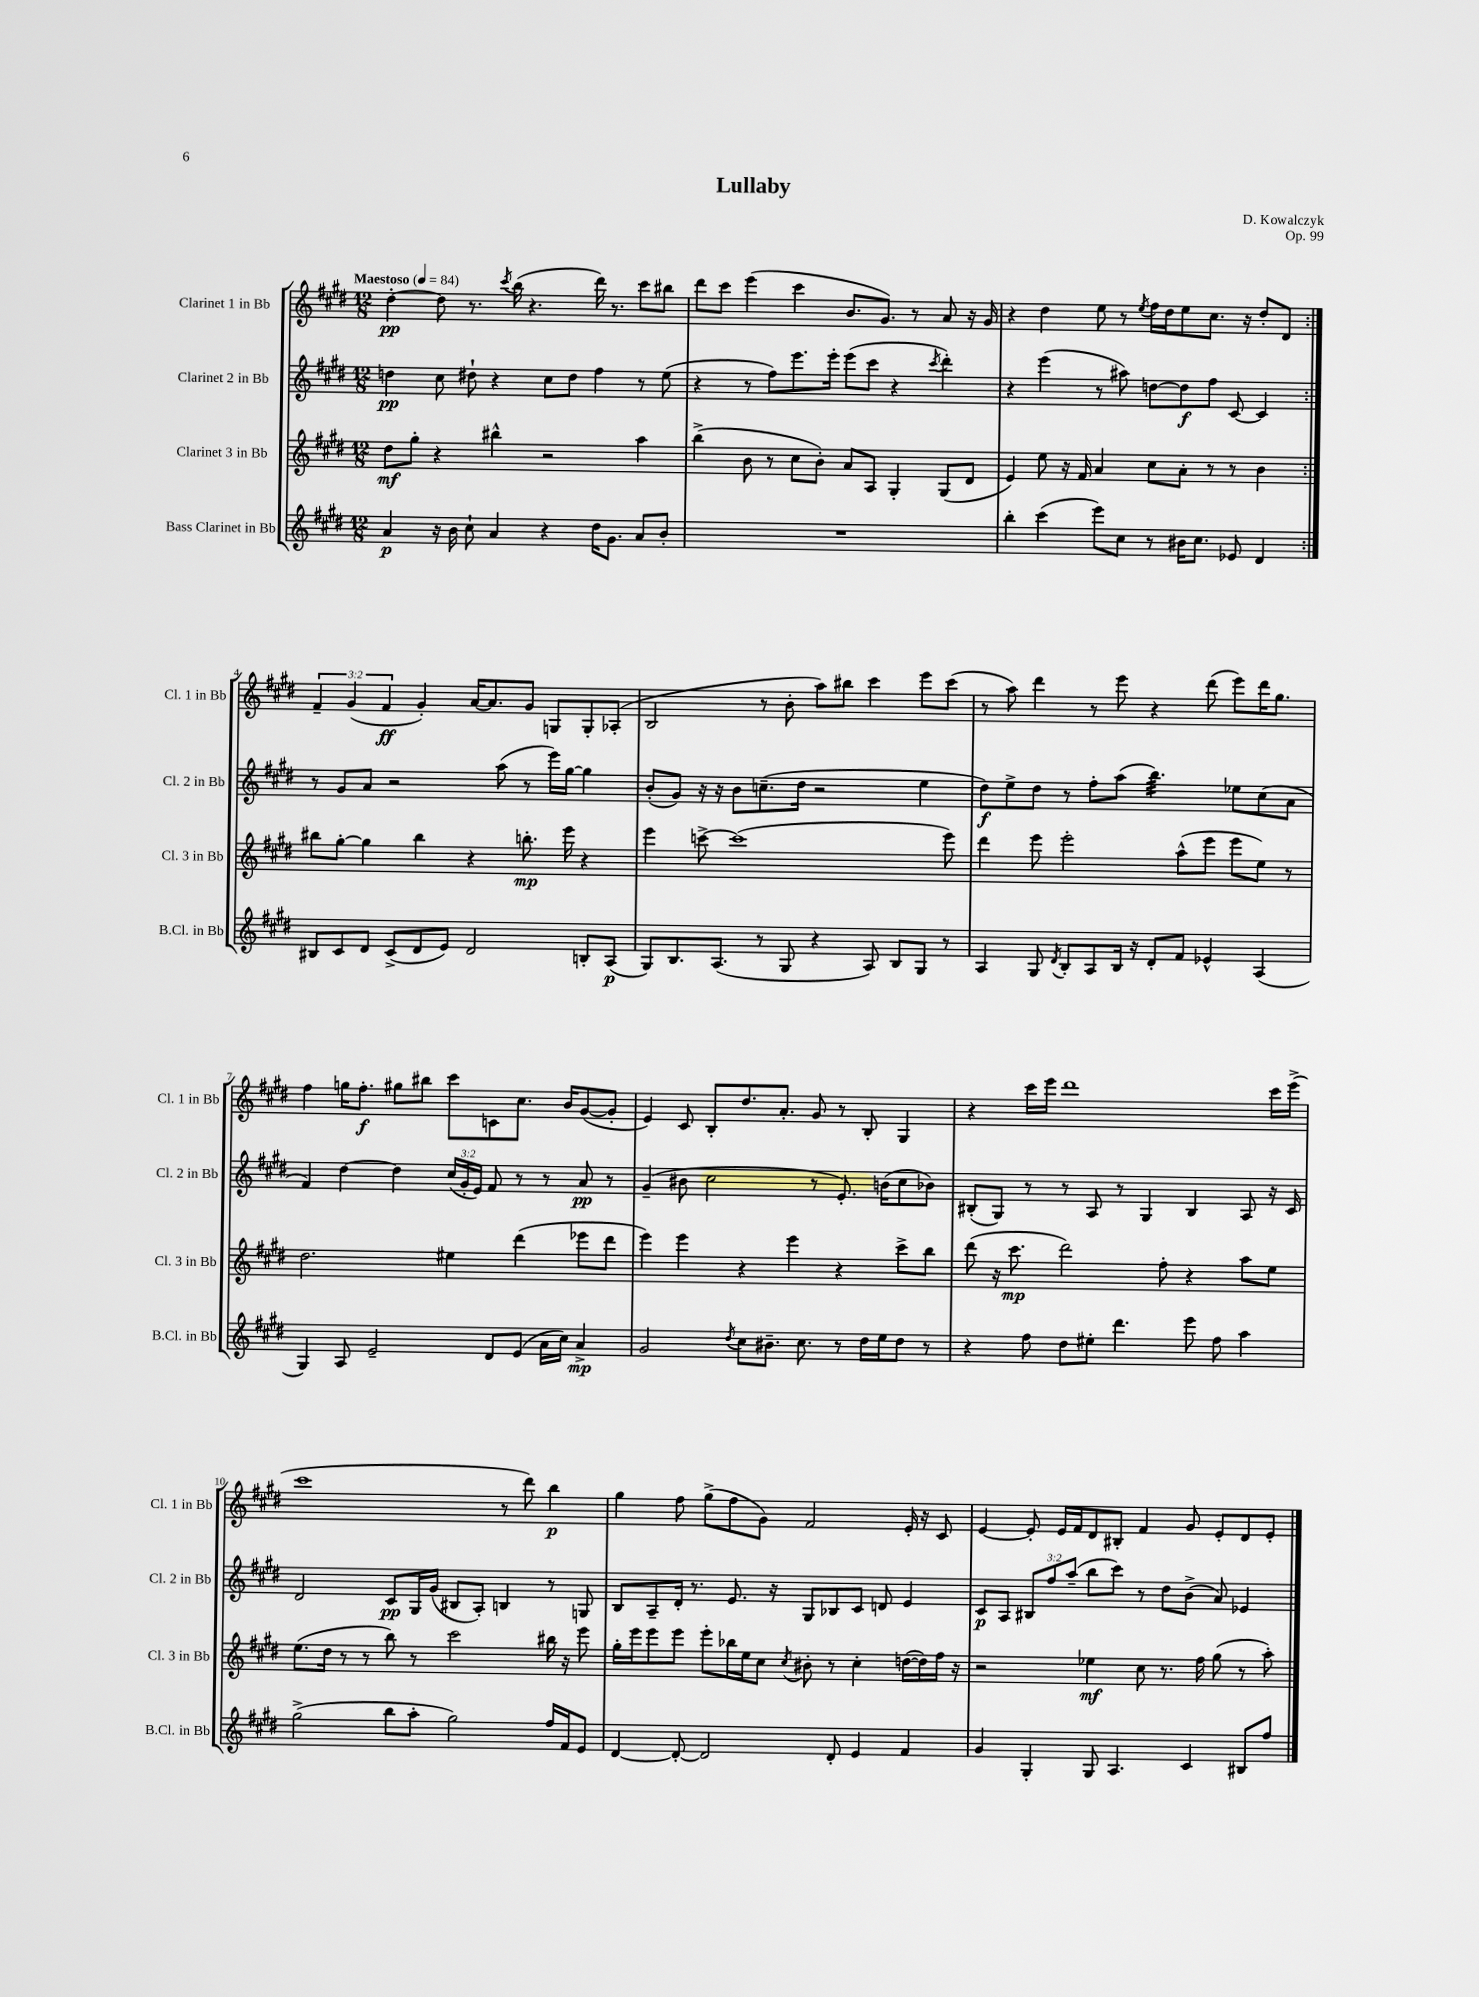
\header { title = "Lullaby" composer = "D. Kowalczyk" opus = "Op. 99" }
<<
\new StaffGroup <<
\new Staff = "s0" \with { instrumentName = "Clarinet 1 in Bb" shortInstrumentName = "Cl. 1 in Bb" } {
    \clef treble \key e \major \numericTimeSignature \time 12/8 \override Staff.TupletNumber.text = #tuplet-number::calc-fraction-text \tempo "Maestoso" 4 = 84
    \autoBeamOff \repeat volta 2 { dis''4~-.\pp dis''8 r8. \acciaccatura { cis'''8 } b''16( r4. dis'''16) r8. cis'''8[ bis''8] |
    dis'''8[ cis'''8] e'''4( cis'''4 b'8.[ gis'8.]) r8 a'8 r16 gis'16 |
    r4 dis''4 e''8 r8 \acciaccatura { e''8 } fis''16[ dis''16 e''8 cis''8.] r16 dis''8[-. dis'8] | }
    \tuplet 3/2 { fis'4-- gis'4( fis'4\ff } gis'4-.) a'16[~ a'8. gis'8] g8[ g8-. aes8]-.( |
    b2 r8 b'8-. a''8[) bis''8] cis'''4 e'''8[ cis'''8]( |
    r8 a''8) dis'''4 r8 e'''8 r4 dis'''8( e'''8[) dis'''16 gis''8.] |
    fis''4 g''16[ fis''8.]-.\f gis''8[ bis''8] cis'''8[ c'8 cis''8.] b'16[ gis'8~( gis'8]-. |
    e'4) cis'8 b8[-. dis''8. a'8.]-. gis'8 r8 b8-. gis4 |
    r4 cis'''16[ e'''16] dis'''1 cis'''16[ e'''16]->( |
    cis'''1 r8 dis'''8) b''4\p |
    gis''4 fis''8 gis''8[->( fis''8 gis'8]) fis'2 e'16-. r16 cis'8 |
    e'4~ e'8-. e'16[ fis'16 dis'8 bis8]-. fis'4 gis'8 e'8[-. dis'8 e'8]-. \bar "|." |
}
\new Staff = "s1" \with { instrumentName = "Clarinet 2 in Bb" shortInstrumentName = "Cl. 2 in Bb" } {
    \clef treble \key e \major \numericTimeSignature \time 12/8 \override Staff.TupletNumber.text = #tuplet-number::calc-fraction-text
    \autoBeamOff \repeat volta 2 { d''4\pp cis''8 dis''8-! r4 cis''8[ dis''8] fis''4 r8 e''8( |
    r4 r8 fis''8[) e'''8. e'''16]-. e'''8[( cis'''8] r4 \acciaccatura { cis'''8 } dis'''4-.) |
    r4 e'''4( r8 ais''8) d''8[~ d''8\f fis''8] cis'8~ cis'4 | }
    r8 gis'8[ a'8] r2 a''8( r8 e'''16[) gis''16]~ gis''4 |
    b'8[-.( gis'8]) r16 r16 b'8[ c''8.--( dis''16] r2 e''4 |
    dis''8[\f) e''8-> dis''8] r8 fis''8[-. a''8]( b''4.:32) ees''8[ cis''8( a'8] |
    fis'4) dis''4~ dis''4 \tuplet 3/2 { cis''16[( gis'16-. e'16]) } fis'8 r8 r8 a'8\pp r8 |
    gis'4--( bis'8 cis''2 r8 e'8.-.) b'16[( cis''8 bes'8]) |
    bis8[-.( gis8]) r8 r8 a8 r8 gis4 bis4 a8 r16 cis'16 |
    dis'2 cis'8[\pp gis16 gis'16]( bis8[ a8]-.) b4 r8 g8 |
    b8[ a8-- dis'16]-. r8. e'8. r16 gis8[ bes8 cis'8] d'8 e'4 |
    cis'8[\p a8] \tuplet 3/2 { bis8[ fis''8 a''8]--( } b''8[ cis'''8]) r8 dis''8[ b'8]->( a'8) ees'4 \bar "|." |
}
\new Staff = "s2" \with { instrumentName = "Clarinet 3 in Bb" shortInstrumentName = "Cl. 3 in Bb" } {
    \clef treble \key e \major \numericTimeSignature \time 12/8
    \autoBeamOff \repeat volta 2 { dis''8[\mf gis''8]-. r4 bis''4-^ r2 a''4 |
    b''4->( b'8 r8 cis''8[ b'8]-.) a'8[ a8] gis4-. gis8[( dis'8] |
    e'4) e''8 r16 fis'16 a'4 cis''8[ a'8]-. r8 r8 b'4 | }
    bis''8[ gis''8]~-. gis''4 bis''4 r4 b''8.-.\mp e'''16 r4 |
    e'''4 c'''8~-> c'''1( e'''8) |
    dis'''4 e'''8 e'''2-. a''8[-^( e'''8] e'''8[ e''8]) r8 |
    dis''2. eis''4 dis'''4( ees'''8[ dis'''8] |
    e'''4) e'''4 r4 e'''4 r4 cis'''8[-> b''8] |
    dis'''8( r16 cis'''8.\mp dis'''2) fis''8-. r4 a''8[ e''8] |
    e''8.[( dis''16] r8 r8 b''8) r8 cis'''2 bis''16 r16 e'''8 |
    gis''16[-. e'''16 e'''8 e'''8] e'''8[-. bes''16 e''16 cis''8] \acciaccatura { cis''8 } bis'8-. r8 cis''4-. d''16[~( d''16) fis''16] r16 |
    r2 ees''4\mf cis''8 r8. fis''16 gis''8( r8 a''8-.) \bar "|." |
}
\new Staff = "s3" \with { instrumentName = "Bass Clarinet in Bb" shortInstrumentName = "B.Cl. in Bb" } {
    \clef treble \key e \major \numericTimeSignature \time 12/8
    \autoBeamOff \repeat volta 2 { a'4\p r16 b'16 cis''8-! a'4 r4 dis''16[ gis'8.] a'8[ b'8]-. |
    R1. |
    b''4-. cis'''4( e'''8[) cis''8] r8 bis'16[ cis''8.] ees'8 dis'4 | }
    bis8[ cis'8 dis'8] cis'8[->( dis'8 e'8]) dis'2 b8[-. a8]\p( |
    gis8[) b8. a8.]( r8 gis8 r4 a8) b8[ gis8] r8 |
    a4 gis8 \acciaccatura { dis'8 } b8[-. a8 b16] r16 dis'8[-. fis'8] ees'4-^ a4( |
    gis4) a8 e'2-- dis'8[ e'8]( a'16[ cis''16]) a'4->\mp |
    gis'2 \acciaccatura { dis''8 } cis''8[ bis'8.]-- cis''8. r8 dis''16[ e''16 dis''8] r8 |
    r4 fis''8 dis''8[ eis''8]-. dis'''4. e'''8 fis''8 a''4 |
    gis''2->( b''8[ a''8]-. gis''2) fis''16[ fis'16 e'8] |
    dis'4~ dis'8~-. dis'2 dis'8-. e'4 fis'4 |
    gis'4 gis4-. gis8 a4. cis'4 bis8[ fis''8] \bar "|." |
}
>>
>>
